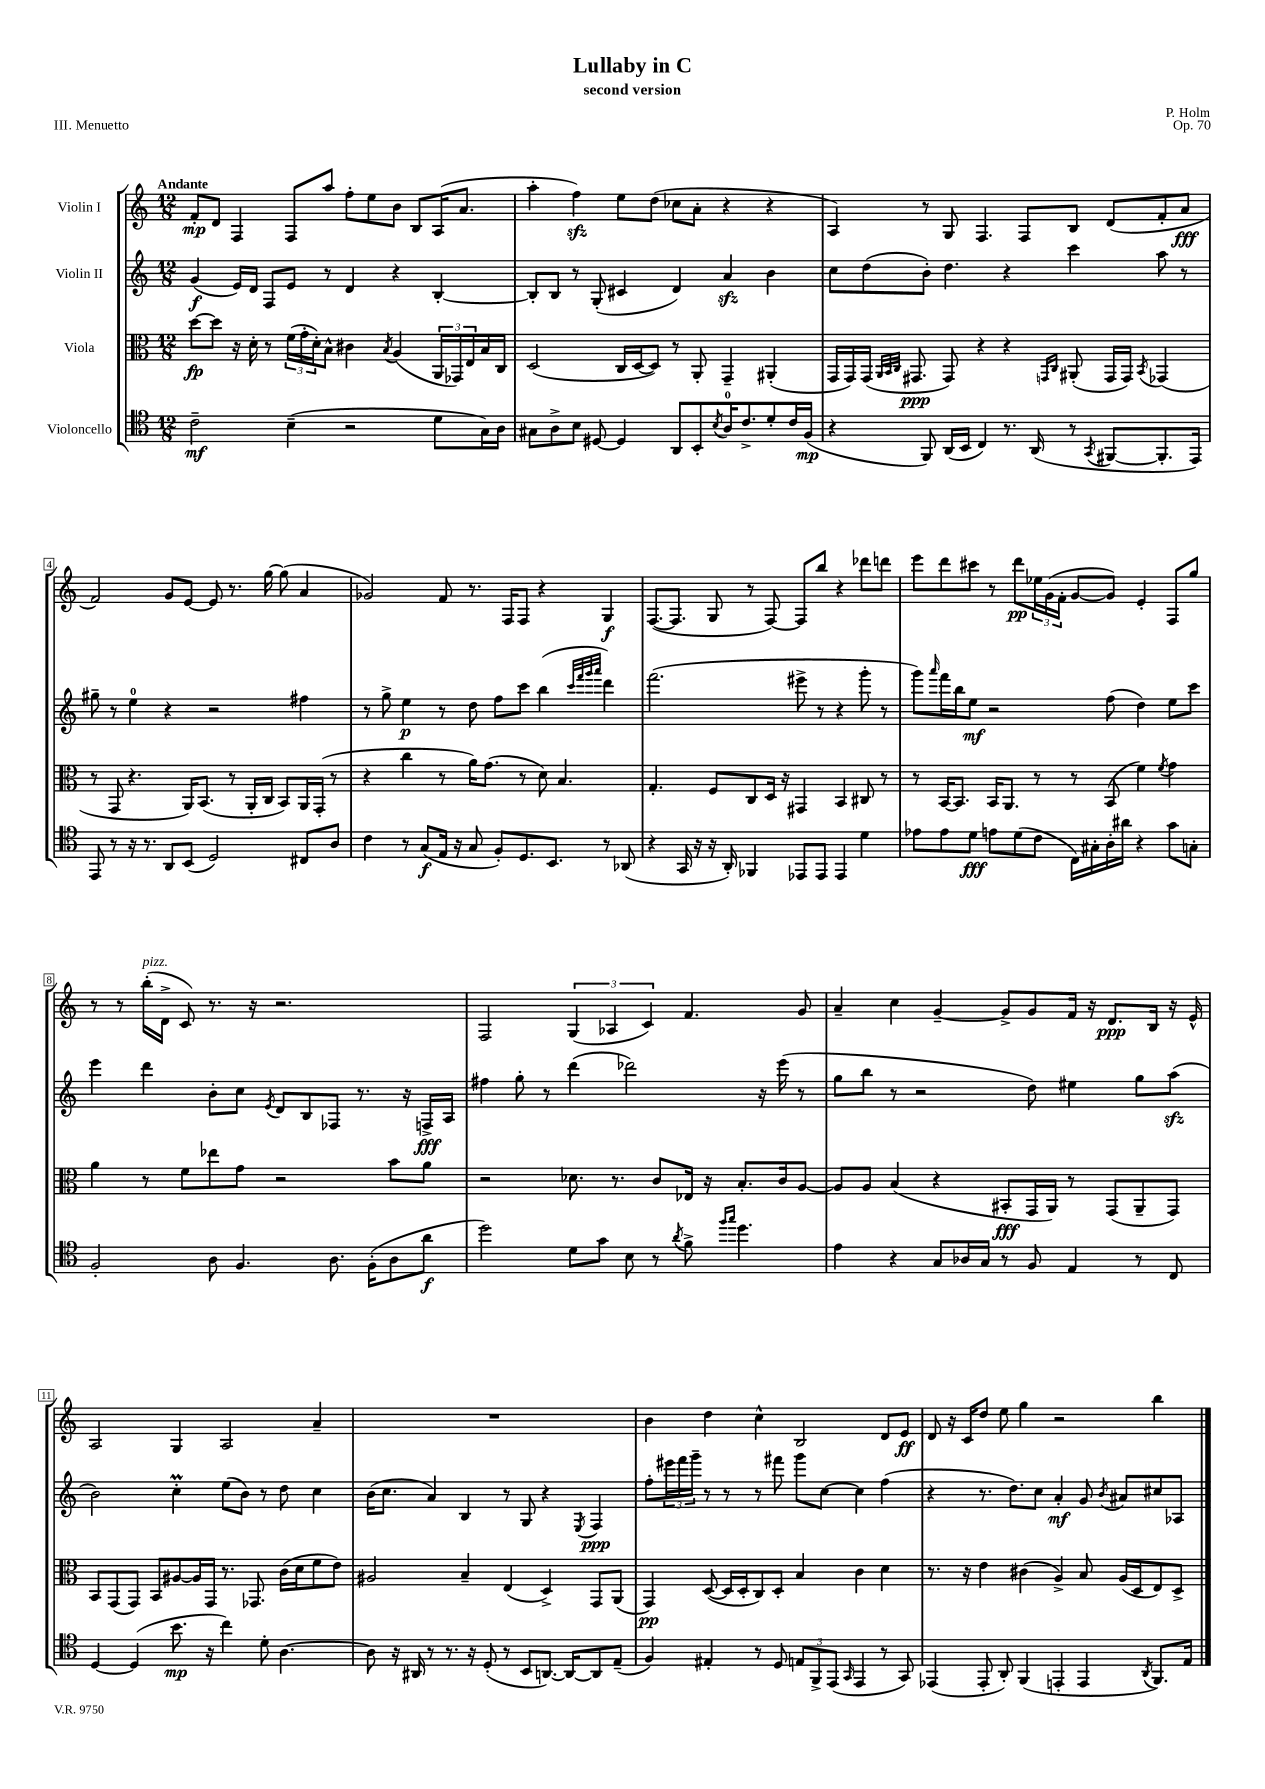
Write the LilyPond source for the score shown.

\header { title = "Lullaby in C" composer = "P. Holm" subtitle = "second version" opus = "Op. 70" piece = "III. Menuetto" }
<<
\new StaffGroup <<
\new Staff = "s0" \with { instrumentName = "Violin I" } {
    \clef treble \key c \major \numericTimeSignature \time 12/8 \tempo "Andante"
    f'8-.\mp d'8 f4 f8 a''8 f''8-. e''8 b'8 b8 a16( a'8. |
    a''4-. f''4\sfz) e''8 d''8( ces''8 a'8-. r4 r4 |
    a4) r8 g8 f4. f8 b8 d'8( f'8-. a'8\fff |
    f'2) g'8 e'8~ e'8 r8. g''16~ g''8( a'4 |
    ges'2) f'8 r8. f16 f8 r4 g4\f |
    f8.~( f8. g8 r8 f8~) f8 b''8 r4 des'''8 d'''8 |
    e'''8 d'''8 cis'''8 r8 d'''8\pp \tuplet 3/2 { ees''16 g'16( f'16-. } g'8~ g'8) e'4-. f8 g''8 |
    r8 r8 b''16-.^\markup { \italic "pizz." }( d'16-> c'8) r8. r16 r2. |
    f2 \tuplet 3/2 { g4( aes4 c'4) } f'4. g'8 |
    a'4-- c''4 g'4~-- g'8-> g'8 f'16 r16 d'8.\ppp b16 r16 e'16-^ |
    a2 g4 a2 a'4-- |
    R1. |
    b'4 d''4 c''4-^ b2 d'8 e'8\ff |
    d'8 r16 c'16 d''8 e''8 g''4 r2 b''4 \bar "|." |
}
\new Staff = "s1" \with { instrumentName = "Violin II" } {
    \clef treble \key c \major \numericTimeSignature \time 12/8
    g'4\f( e'16) d'16 f8 e'8 r8 d'4 r4 b4~-. |
    b8-. b8 r8 g8-.( cis'4 d'4) a'4\sfz b'4 |
    c''8 d''8( b'8-.) d''4. r4 c'''4 a''8 r8 |
    gis''8-- r8 e''4-0 r4 r2 fis''4 |
    r8 g''8-> e''4\p r8 d''8 f''8 c'''8 b''4( \grace { c'''32 f'''32 g'''32 a'''32 } d'''4) |
    f'''2.( eis'''8-> r8 r4 g'''8-. r8 |
    g'''8) \grace { a'''16 } f'''16 b''16 e''8\mf r2 f''8( d''4) e''8 c'''8 |
    e'''4 d'''4 b'8-. c''8 \acciaccatura { e'8 } d'8 b8 fes8 r8. r16 f16->\fff a16 |
    fis''4 g''8-. r8 d'''4( des'''2) r16 e'''16( r8 |
    g''8 b''8 r8 r2 d''8) eis''4 g''8 a''8\sfz( |
    b'2) c''4-.\prall e''8( b'8) r8 d''8 c''4 |
    b'16( c''8. a'4) b4 r8 g8 r4 \acciaccatura { e8 } f4\ppp |
    f''8-. \tuplet 3/2 { eis'''16 f'''16 g'''16-- } r8 r8 r8 fis'''8 g'''8 c''8~ c''4 f''4( |
    r4 r8. d''8.) c''8 a'4-.\mf g'8 \acciaccatura { b'8 } ais'8 cis''8 aes8 \bar "|." |
}
\new Staff = "s2" \with { instrumentName = "Viola" } {
    \clef alto \key c \major \numericTimeSignature \time 12/8
    d''8~\fp d''8 r16 d'16-. r8 \tuplet 3/2 { f'16( g'16-. d'16-.) } b8-^ cis'4 \acciaccatura { b8 } a4( \tuplet 3/2 { a,16 ges,16) e16 } b16 c16 |
    d2( c16 d16~ d8) r8 a,8-. g,4-- ais,4-.( |
    g,16 g,16) g,16( \grace { a,32 b,32 c32 } gis,8.\ppp gis,8) r4 r4 \grace { g,16 c16 } ais,8-.( g,16 g,16) \acciaccatura { b,8 } ges,4( |
    r8 g,8 r4. a,16) b,8.( r8 a,16-. c16 b,8) a,16 g,16-.( r8 |
    r4 c''4 r8 a'16) g'8.( r8 d'8) b4. |
    g4.-. f8 c8 d16 r16 gis,4 b,4 cis8 r8 |
    r8 b,16~ b,8. b,16 a,8. r8 r8 b,8( f'4) \acciaccatura { f'8 } g'4 |
    a'4 r8 f'8 ees''8 g'8 r2 b'8 a'8 |
    r2 des'8. r8. c'8 ees16 r16 b8.-. c'16 a8~ |
    a8 a8 b4( r4 bis,8-.\fff g,16 a,16) r8 g,8( a,8-- g,8) |
    b,8 g,8( g,8) b,8 ais8~ ais16 g,16 r8. ges,8. c'16( d'16 f'8 e'8) |
    ais2 b4-- e4( d4->) g,8 a,8( |
    g,4\pp) d8~( d16 d16-. c8) d8-. b4 c'4 d'4 |
    r8. r16 e'4 cis'4( a4->) b8 a16( d16 e8) d8-> \bar "|." |
}
\new Staff = "s3" \with { instrumentName = "Violoncello" } {
    \clef tenor \key c \major \numericTimeSignature \time 12/8
    c'2--\mf b4--( r2 d'8 g16) a16 |
    gis8 a8-> b8 dis8~ dis4 a,8 b,8-. \acciaccatura { b8 } a16-0 c'8.-> d'8-. c'16 f16\mp( |
    r4 f,8) a,16( b,16 c4) r8. a,16( r8 \acciaccatura { g,8 } fis,8~ fis,8.-. e,16) |
    e,8 r8 r16 r8. a,8 b,8( d2) cis8 a8 |
    c'4 r8 g8\f( e16 r16 g8 f8-.) d8. b,8. r8 aes,8( |
    r4 g,16 r16 r16 a,16-.) fes,4 ees,8 ees,8 ees,4 d'4 |
    ees'8 ees'8 d'8\fff e'8 d'8( c'8 c16) gis16-. a16-. ais'16 r4 g'8 g8-. |
    f2-. a8 f4. a8. f16-.( a8 a'8\f |
    d''2) d'8 g'8 b8 r8 \acciaccatura { a'8 } f'8-> \grace { f''16 g''16 } d''4. |
    e'4 r4 g8 aes16 g16 r8 f8 e4 r8 c8 |
    d4~ d4( b'8.\mp r16 c''4) d'8-. a4.~ |
    a8 r16 ais,16 r8 r8. r16 d8-.( r8 b,8 a,8.~) a,16~ a,8 e8--( |
    f4) eis4-. r8 d8 \tuplet 3/2 { e8 f,8-> e,8( } \grace { g,16 } e,4 r8 g,8) |
    ees,4( ees,8-. a,8-.) f,4( e,4-. e,4 \acciaccatura { a,8 } f,8.) e16 \bar "|." |
}
>>
>>
\layout { \context { \Score \override BarNumber.stencil = #(make-stencil-boxer 0.1 0.3 ly:text-interface::print) } }
